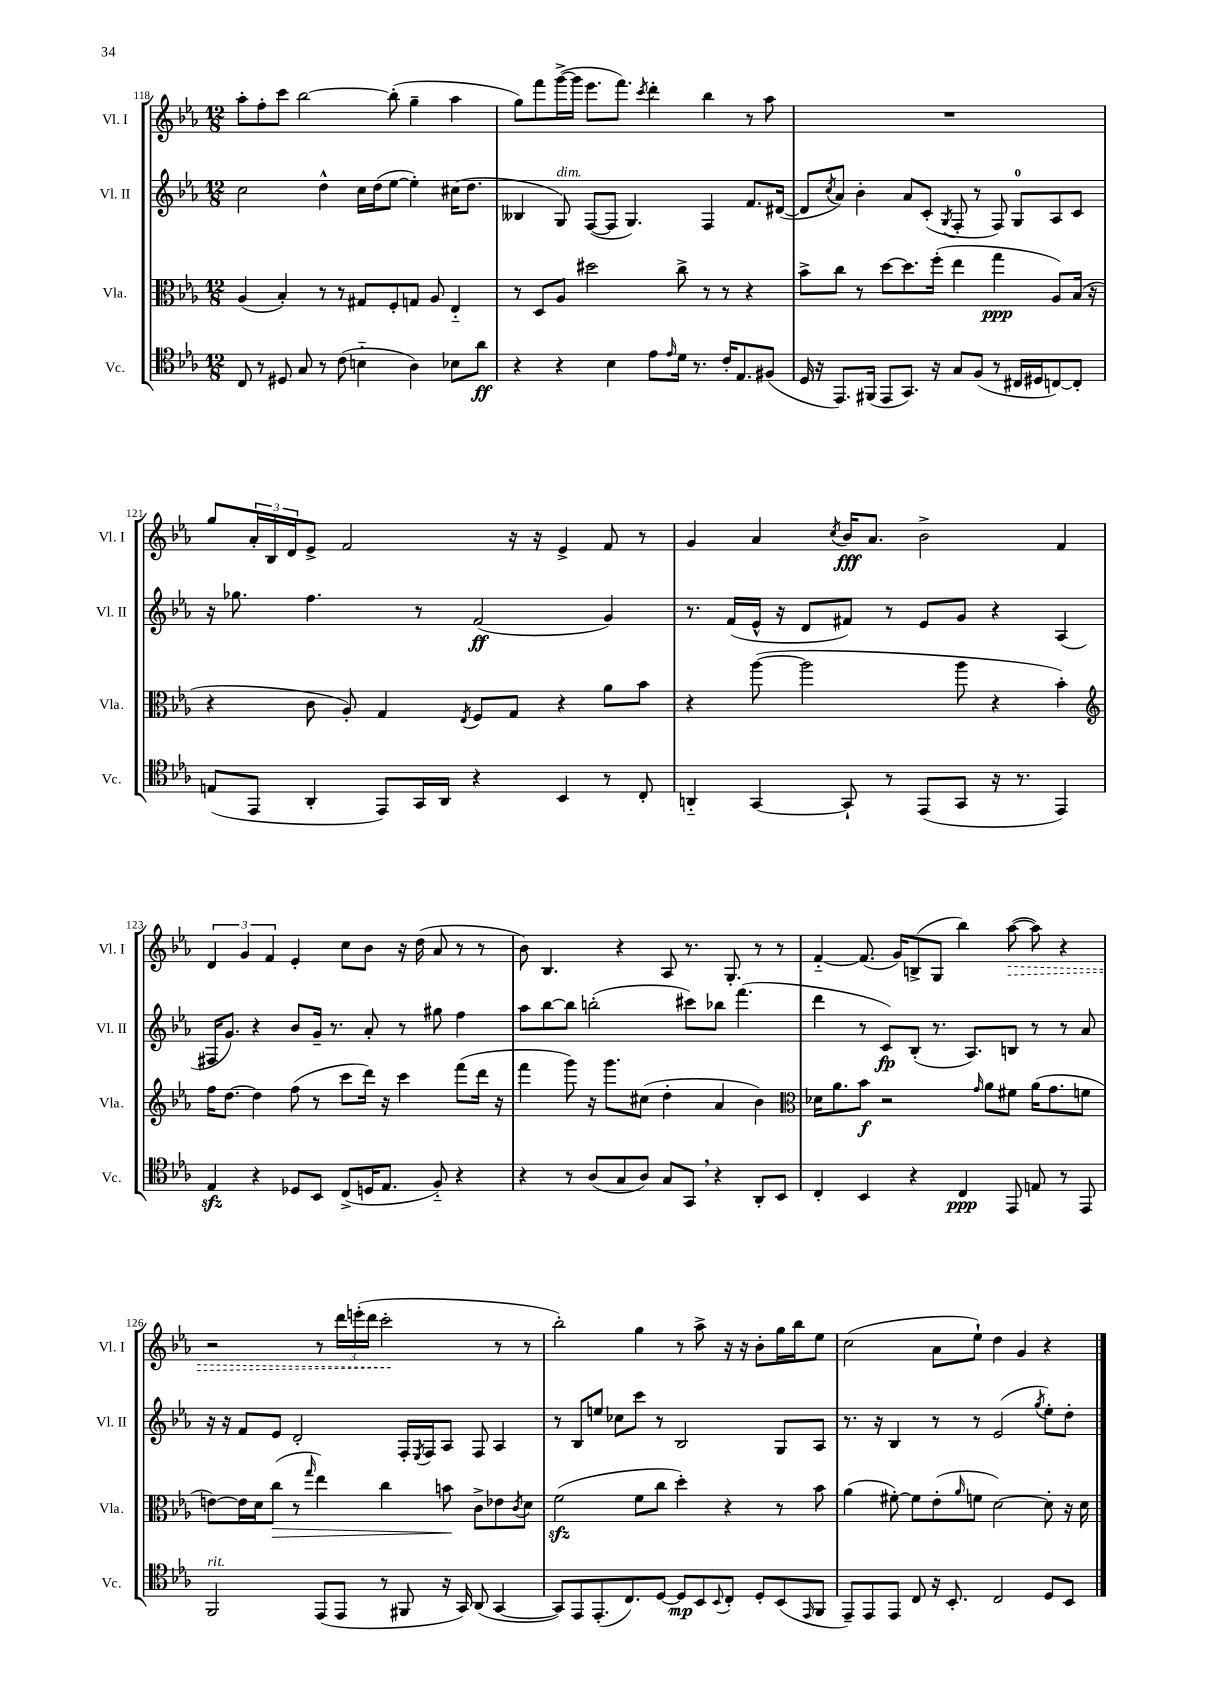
<<
\new StaffGroup <<
\new Staff = "s0" \with { instrumentName = "Vl. I" shortInstrumentName = "Vl. I" } {
    \clef treble \key ees \major \numericTimeSignature \time 12/8
    aes''8-. f''8-. c'''8 bes''2~ bes''8-.( g''4-- aes''4 |
    g''8) f'''8 g'''16~->( g'''16 ees'''8. f'''8.) \acciaccatura { c'''8 } d'''4-. bes''4 r8 aes''8 |
    R1. |
    g''8 \tuplet 3/2 { aes'16-. bes16 d'16 } ees'8-> f'2 r16 r16 ees'4-> f'8 r8 |
    g'4 aes'4 \acciaccatura { c''8 } bes'16\fff aes'8. bes'2-> f'4 |
    \tuplet 3/2 { d'4 g'4 f'4 } ees'4-. c''8 bes'8 r16 d''16( aes'8 r8 r8 |
    bes'8) bes4. r4 aes8 r8. g8.-. r8 r8 |
    f'4~-_ f'8.( g'16) b8->( g8 bes''4) \once \override Hairpin.style = #'dashed-line aes''8~\>( aes''8) r4 |
    r2 r8 \tuplet 3/2 { d'''16 e'''16-.( d'''16 } c'''2-.\! r8 r8 |
    bes''2-.) g''4 r8 aes''8-> r16 r16 bes'8-. g''16 bes''16 ees''8 |
    c''2( aes'8 ees''8-!) d''4 g'4 r4 \bar "|." |
}
\new Staff = "s1" \with { instrumentName = "Vl. II" shortInstrumentName = "Vl. II" } {
    \clef treble \key ees \major \numericTimeSignature \time 12/8
    c''2 d''4-^ c''16 d''16( ees''8~ ees''4-.) cis''16( d''8. |
    beses4 g8^\markup { \italic "dim." }) f8~( f8 g4.) f4 f'8. dis'16~( |
    dis'8 \acciaccatura { c''8 } aes'8) bes'4-. aes'8 c'8-.( \acciaccatura { g8 } f8-. r8 f8) g8-0 aes8 c'8 |
    r16 ges''8. f''4. r8 f'2\ff( g'4) |
    r8. f'16( ees'16-^ r16 d'8 fis'8) r8 ees'8 g'8 r4 aes4( |
    fis16 g'8.) r4 bes'8 g'16-- r8. aes'8-. r8 gis''8 f''4 |
    aes''8 bes''8~ bes''8 b''2-.( cis'''8) bes''8 f'''4.( |
    d'''4 r8 c'8\fp) bes8-.( r8. aes8.) b8 r8 r8 aes'8 |
    r16 r16 f'8 ees'8 d'2-. f16-. \acciaccatura { ees8 } f16 aes8 f8 aes4 |
    r8 bes8 e''8 ces''8 c'''8 r8 bes2 g8 aes8 |
    r8. r16 bes4 r8 r8 ees'2( \acciaccatura { g''8 } ees''8-.) d''8-. \bar "|." |
}
\new Staff = "s2" \with { instrumentName = "Vla." shortInstrumentName = "Vla." } {
    \clef alto \key ees \major \numericTimeSignature \time 12/8
    aes4( bes4-.) r8 r8 gis8 f8-. g8 aes8 ees4-_ |
    r8 d8 aes8 dis''2 c''8-> r8 r8 r4 |
    bes'8-> c''8 r8 d''8~ d''8. f''16-.( ees''4 g''4\ppp aes8) bes16( r16 |
    r4 c'8 aes8-.) g4 \acciaccatura { ees8 } f8 g8 r4 aes'8 bes'8 |
    r4 aes''8~( aes''2 aes''8 r4 bes'4-.) |
    \clef treble f''16 d''8.~ d''4 f''8( r8 c'''8 d'''16) r16 c'''4 f'''8( d'''16 r16 |
    f'''4 g'''8) r16 g'''8. cis''8( d''4-. aes'4 bes'4) |
    \clef alto des'16 aes'8. bes'8\f r2 \grace { g'16 } aes'8 fis'8 aes'16( g'8. f'8 |
    e'8~) e'16 d'16 c''8\>( r8 \grace { g''16 } ees''4) c''4 b'8\! c'8-> ees'8 \acciaccatura { c'8 } d'8 |
    f'2\sfz( f'8 c''8 d''4-.) r4 r8 bes'8 |
    aes'4( fis'8~-.) fis'8 ees'8-.( \grace { aes'16 } f'8 d'2~) d'8-. r16 d'16 \bar "|." |
}
\new Staff = "s3" \with { instrumentName = "Vc." shortInstrumentName = "Vc." } {
    \clef tenor \key ees \major \numericTimeSignature \time 12/8
    c8 r8 dis8 g8 r8 c'8( b4-_ aes4) bes8 aes'8\ff |
    r4 r4 bes4 ees'8 \grace { ees'16 } d'16 r8. c'16-. ees8. fis8( |
    d16 r16 ees,8.) fis,16( ees,8 g,8.) r16 g8 f8( r8 cis16 dis16 c8~) c8-. |
    e8( ees,8 aes,4-. ees,8) g,16 aes,16 r4 bes,4 r8 c8-. |
    a,4-_ g,4~ g,8-! r8 ees,8( g,8 r16 r8. ees,4) |
    ees4\sfz r4 des8 bes,8 c8->( d16 ees8. f8-_) r4 |
    r4 r8 aes8( g8 aes8) g8 g,8 \breathe r4 aes,8-. bes,8 |
    c4-. bes,4 r4 c4\ppp ees,8 e8 r8 ees,8 |
    f,2^\markup { \italic "rit." } ees,8( ees,8 r8 fis,8 r16 g,16) aes,8( g,4~ |
    g,8) ees,8 ees,8.-.( c8.) d8~ d8\mp bes,8 \appoggiatura { bes,8 } c8-. d8-. bes,8( \grace { ees,16 } f,8 |
    ees,8--) ees,8 ees,8 c8 r16 bes,8.-. c2 d8 bes,8 \bar "|." |
}
>>
>>
\layout { \context { \Score currentBarNumber = #118 } }
